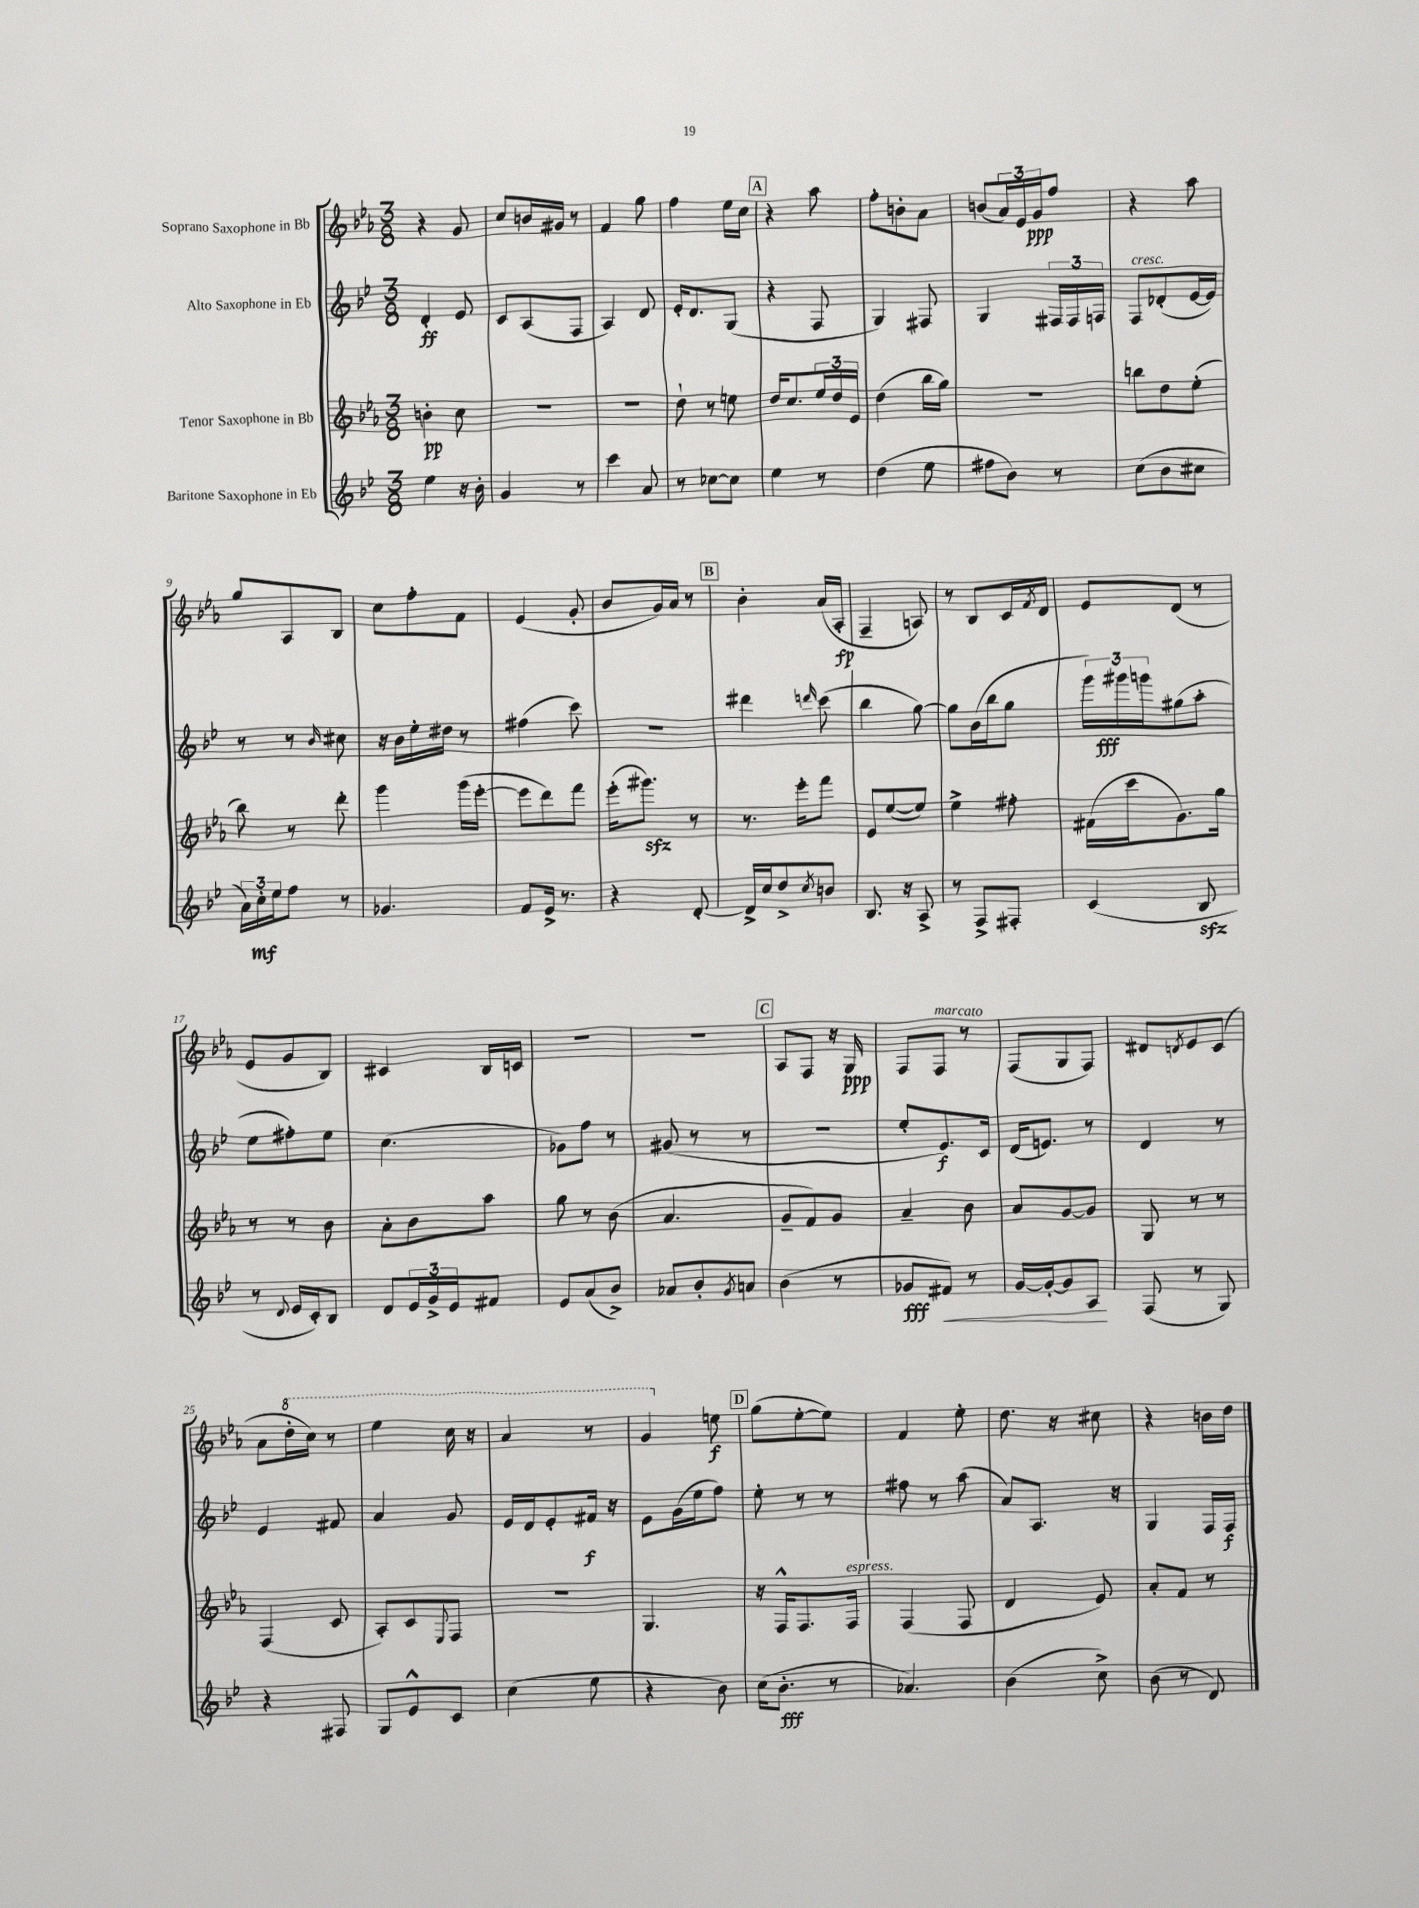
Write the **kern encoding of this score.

**kern	**kern	**kern	**kern
*staff4	*staff3	*staff2	*staff1
*clefG2	*clefG2	*clefG2	*clefG2
*k[b-e-]	*k[b-e-a-]	*k[b-e-]	*k[b-e-a-]
*M3/8	*M3/8	*M3/8	*M3/8
4ee-	4b'	4d'	4r
16r	8cc	8e-	8g
16b-'	.	.	.
=	=	=	=
4g	4.r	8c	8cc
.	.	(8A	16b
.	.	.	16g#
8r	.	8F	8r
=	=	=	=
4ccc	4.r	4A)	4f
8a	.	8d	8gg
=	=	=	=
8r	8dd`	16e-'	4ff
.	.	8.d	.
[8cc-	8r	.	.
8cc-]	8ee	(8G	16ee-
.	.	.	16cc
=	=	=	=
4ee-	16dd	4r	4r
.	8.cc	.	.
8r	24ee-	8F	8aa-
.	24dd	.	.
.	24e-	.	.
=	=	=	=
(4dd	(4dd	4G)	8ff'
.	.	.	8b'
8ee-	16bb-	8F#	8a-
.	16gg)	.	.
=	=	=	=
8ff#	4.r	4G	(8b
8b-)	.	.	24a-)
.	.	.	24e-
.	.	.	24g
8r	.	24F#	8ff
.	.	24F#	.
.	.	24F	.
=	=	=	=
(8cc	8bb	8F	4r
8b-	8dd	(8d-'	.
8cc#	(8ee-'	[16e-	8aa-
.	.	16e-])	.
=	=	=	=
24a)	8bb-)	8r	8gg
24cc'	.	.	.
24ee-	.	.	.
8ff	8r	8r	8A-
.	.	16qqb-	.
8r	8ddd'	8cc#	8B-
=	=	=	=
4.g-	4ggg	16r	8cc
.	.	16b-	.
.	.	16ee-'	8ff'
.	.	16dd#	.
.	(16ggg	8r	8f
.	[16eee-'	.	.
=	=	=	=
8f	8eee-]	(4ff#	(4e-
16e-^	8ddd)	.	.
8.r	.	.	.
.	8fff	8ccc)	8g'
=	=	=	=
4r	(16eee-'	4.r	8b-
.	8.ggg#)	.	.
.	.	.	16g)
.	.	.	16a-
[8d'	8r	.	8r
=	=	=	=
16d^]	8.r	4ddd#	4b-'
16cc	.	.	.
8dd^	.	.	.
.	16eee-'	.	.
8qcc	.	16qqddd	.
8b	8fff	(8ccc	(16a-
.	.	.	16A-'
=	=	=	=
8.B-	8e-	4bb-	4F~
.	([8ee-	.	.
16r	.	.	.
8A^	8ee-])	[8gg)	8A)
=	=	=	=
8r	4ee-^	8gg]	8r
8F^	.	(16b-	8B-
.	.	16bb-	.
8F#'	8ff#'	8gg	16c
.	.	.	8qf
.	.	.	16d
=	=	=	=
(4c	(16f#	24ggg)	8e-
.	.	24ggg#	.
.	16ccc	.	.
.	.	24ggg	.
.	8.g)	(8gg#	(8d
8B-	.	8aa'	8r
.	16gg	.	.
=	=	=	=
8r	8r	8ee-	8e-
8qqd	.	.	.
16e-	8r	8ff#')	8g
16c')	.	.	.
8B-	8b-	8ee-	8B-)
=	=	=	=
8d	8a-'	(4.cc	4c#
24e-	8b-	.	.
24g^	.	.	.
24e-	.	.	.
8f#	8aa-	.	16B-
.	.	.	16c
=	=	=	=
8e-	8gg	8g-)	4.r
(8a	8r	8ff	.
8b-^)	(8b-	8r	.
=	=	=	=
8a-	4.a-	(8g#	4.r
8b-'	.	8r	.
8qg	.	.	.
8a	.	8r	.
=	=	=	=
(4b-	8g~	4.r	8A-
.	8f)	.	8F
8r	8g	.	16r
.	.	.	16G
=	=	=	=
8g-	4a-~	8ee-'	8F
8f#)	.	8.e-)	8F
8r	8b-	.	8r
.	.	16c	.
=	=	=	=
[16g	8a-	(16d	(8F
16g'_	.	8.e)	.
8g]	[8g	.	8G
8A	8g]	8r	8F)
=	=	=	=
(8F	8G	4d	8d#
.	.	.	8qd
8r	8r	.	8e-
8G)	8r	8r	(8c
=	=	=	=
4r	(4F	4e-	8a-
.	.	.	16ddd'
.	.	.	16ccc)
8F#	8c	8f#	8r
=	=	=	=
8G	8A-')	4a	4eee-
8e-^^	8c	.	.
.	8qqE-	.	.
8c	8F	8g	16ccc
.	.	.	16r
=	=	=	=
(4cc	4.r	16e-	4aa-
.	.	16d	.
.	.	8e-'	.
8ee-	.	16f#	8r
.	.	16r	.
=	=	=	=
4r	4.G	8e-	4gg
.	.	(16g	.
.	.	16ee-	.
8b-)	.	8ff)	8ee
=	=	=	=
(16cc	16r	8ee-'	(8gg
8.b-'	16F^^	.	.
.	8.F	8r	[8ee-'
8r	.	8r	8ee-])
.	16F	.	.
=	=	=	=
4.a-)	(4F	8ff#	4f
.	.	8r	.
.	8F	(8aa	8ee-'
=	=	=	=
(4b-	4d	8a)	8.dd
.	.	8.A	.
.	.	.	16r
8cc^)	8e-)	.	8cc#
.	.	16r	.
=	=	=	=
(8b-	8a-'	4G	4r
8r	8f	.	.
8d)	8r	16F	16b
.	.	16F	16dd
==	==	==	==
*-	*-	*-	*-
